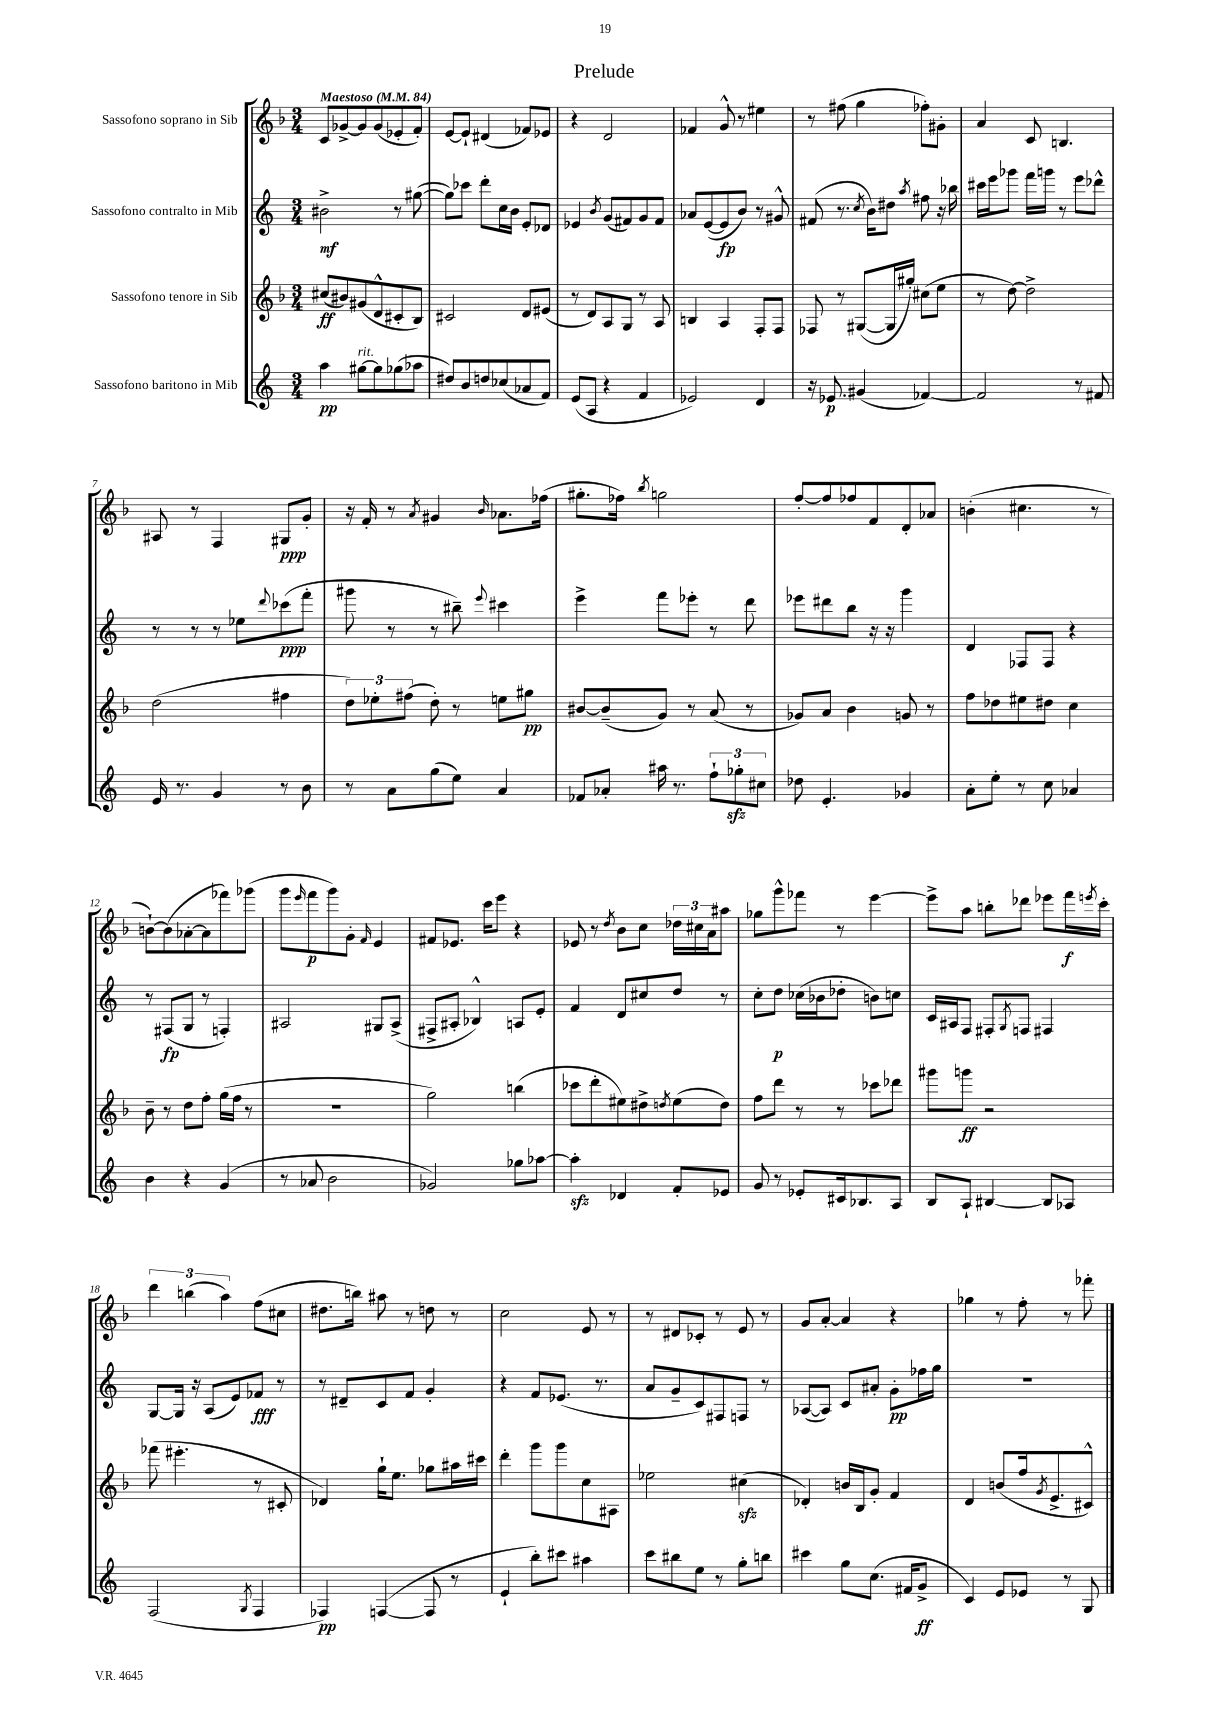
\header { title = "Prelude" }
<<
\new StaffGroup <<
\new Staff = "s0" \with { instrumentName = "Sassofono soprano in Sib" } {
    \clef treble \key f \major \numericTimeSignature \time 3/4 \tempo "Maestoso" 4 = 84
    c'8 ges'8~-> ges'8 ges'8( ees'8-. f'8-.) |
    e'8~ e'8-! dis'4( fes'8) ees'8 |
    r4 d'2 |
    fes'4 g'8-^ r8 eis''4 |
    r8 fis''8( g''4 fes''8-.) gis'8-. |
    a'4 c'8 b4. |
    ais8 r8 f4 gis8\ppp g'8-. |
    r16 f'16-. r8 \acciaccatura { a'8 } gis'4 \grace { bes'16 } aes'8. fes''16( |
    gis''8.-. fes''16) \acciaccatura { bes''8 } g''2 |
    f''8~-. f''8 fes''8 f'8 d'8-. aes'8 |
    b'4-.( cis''4. r8 |
    b'8~-!) b'8( aes'8~-. aes'8 fes'''8) ges'''8( |
    g'''8 \grace { e'''16 } f'''8\p g'''8) g'8-. \grace { f'16 } e'4 |
    fis'8 ees'8. c'''16 e'''8 r4 |
    ees'8 r8 \acciaccatura { d''8 } bes'8 c''8 \tuplet 3/2 { des''16 cis''16 a'16 } ais''8 |
    ges''8 g'''8-^ fes'''8 r8 e'''4~ |
    e'''8-> a''8 b''8-. des'''8 ees'''8 f'''16\f \acciaccatura { e'''8 } c'''16-. |
    \tuplet 3/2 { d'''4 b''4( a''4) } f''8( cis''8 |
    dis''8. b''16) ais''8 r8 d''8 r8 |
    c''2 e'8 r8 |
    r8 dis'8 ces'8-. r8 e'8 r8 |
    g'8 a'8~-. a'4 r4 |
    ges''4 r8 f''8-. r8 fes'''8-. \bar "|." |
}
\new Staff = "s1" \with { instrumentName = "Sassofono contralto in Mib" } {
    \clef treble \key c \major \numericTimeSignature \time 3/4
    bis'2->\mf r8 gis''8~( |
    gis''8) ces'''8 d'''8-. c''16 b'16 e'8-. des'8 |
    ees'4 \acciaccatura { b'8 } g'8( fis'8) g'8 fis'8 |
    aes'8 e'8~( e'8\fp b'8) r8 gis'8-^ |
    fis'8( r8. \acciaccatura { c''8 } b'16) dis''8 \acciaccatura { a''8 } fis''8 r16 bes''16 |
    cis'''16 e'''16 ges'''8 f'''16 g'''16 r8 e'''8 des'''8-^ |
    r8 r8 r8 ees''8 \appoggiatura { d'''8 } ces'''8\ppp( f'''8-. |
    gis'''8 r8 r8 bis''8--) \appoggiatura { e'''8 } cis'''4 |
    e'''4-> f'''8 ees'''8-. r8 d'''8 |
    ees'''8 dis'''8 b''8 r16 r16 g'''4 |
    d'4 fes8 fes8 r4 |
    r8 fis8\fp( g8 r8 f4-.) |
    ais2 gis8 ais8->( |
    fis8-> ais8-. bes4-^) a8 e'8-. |
    f'4 d'8 cis''8 d''8 r8 |
    c''8-. d''8\p ces''16( bes'16 des''8-. b'8) c''8 |
    c'16 ais16 f8 fis8-. \acciaccatura { g8 } f8 fis4 |
    g8~ g16 r16 a8( e'8) fes'8\fff r8 |
    r8 dis'8-- c'8 f'8 g'4-. |
    r4 f'8 ees'8.( r8. |
    a'8 g'8-- c'8) fis8 f8 r8 |
    aes8~( aes8) c'8 ais'8-. g'8-.\pp fes''16 g''16 |
    R2. \bar "|." |
}
\new Staff = "s2" \with { instrumentName = "Sassofono tenore in Sib" } {
    \clef treble \key f \major \numericTimeSignature \time 3/4
    cis''8\ff( bis'8) gis'8( d'8-^ cis'8-. bes8) |
    cis'2 d'8 eis'8( |
    r8 d'8) a8 g8 r8 a8 |
    b4 a4 f8-. f8 |
    fes8 r8 gis8~( gis16 gis''16-.) cis''8( e''8 |
    r8 d''8~) d''2-> |
    d''2( fis''4 |
    \tuplet 3/2 { d''8) ees''8-. fis''8( } d''8-.) r8 e''8 gis''8\pp |
    bis'8~ bis'8--( g'8) r8 a'8( r8 |
    ges'8) a'8 bes'4 g'8 r8 |
    f''8 des''8 eis''8 dis''8 c''4 |
    bes'8-- r8 d''8 f''8-. g''16( f''16 r8 |
    R2. |
    g''2) b''4( |
    ces'''8 d'''8-. eis''8) dis''8-> \acciaccatura { d''8 } eis''8( d''8) |
    f''8 d'''8 r8 r8 ces'''8 des'''8 |
    gis'''8 g'''8\ff r2 |
    fes'''8( eis'''4.-. r8 cis'8-. |
    des'4) g''16-! e''8. ges''8 ais''16 cis'''16 |
    d'''4-. g'''8 g'''8 c''8 ais8 |
    ees''2 cis''4\sfz( |
    des'4-.) b'16 bes16 g'8-. f'4 |
    d'4 b'8( f''16 \acciaccatura { g'8 } e'8.-> cis'8-^) \bar "|." |
}
\new Staff = "s3" \with { instrumentName = "Sassofono baritono in Mib" } {
    \clef treble \key c \major \numericTimeSignature \time 3/4
    a''4\pp gis''8~^\markup { \italic "rit." } gis''8 ges''8( aes''8 |
    dis''8) b'8 d''8 ces''8( aes'8 f'8) |
    e'8( a8 r4 f'4 |
    ees'2) d'4 |
    r16 ees'8.\p gis'4( fes'4~) |
    fes'2 r8 fis'8 |
    e'16 r8. g'4 r8 b'8 |
    r8 a'8 g''8( e''8) a'4 |
    fes'8 aes'8-. ais''16 r8. \tuplet 3/2 { f''8-! ges''8-.\sfz cis''8 } |
    des''8 e'4.-. ges'4 |
    a'8-. e''8-. r8 c''8 aes'4 |
    b'4 r4 g'4( |
    r8 aes'8 b'2 |
    ges'2) ges''8 aes''8~ |
    aes''4-.\sfz des'4 f'8-. ees'8 |
    g'8 r8 ees'8-. cis'16 bes8. a8 |
    b8 a8-! bis4~ bis8 aes8 |
    f2( \acciaccatura { g8 } f4 |
    fes4\pp) f4~( f8 r8 |
    e'4-! b''8-.) cis'''8 ais''4 |
    c'''8 bis''8 e''8 r8 g''8-. b''8 |
    cis'''4 g''8 c''8.( fis'16 g'8->\ff |
    c'4) e'8 ees'8 r8 g8 \bar "|." |
}
>>
>>
